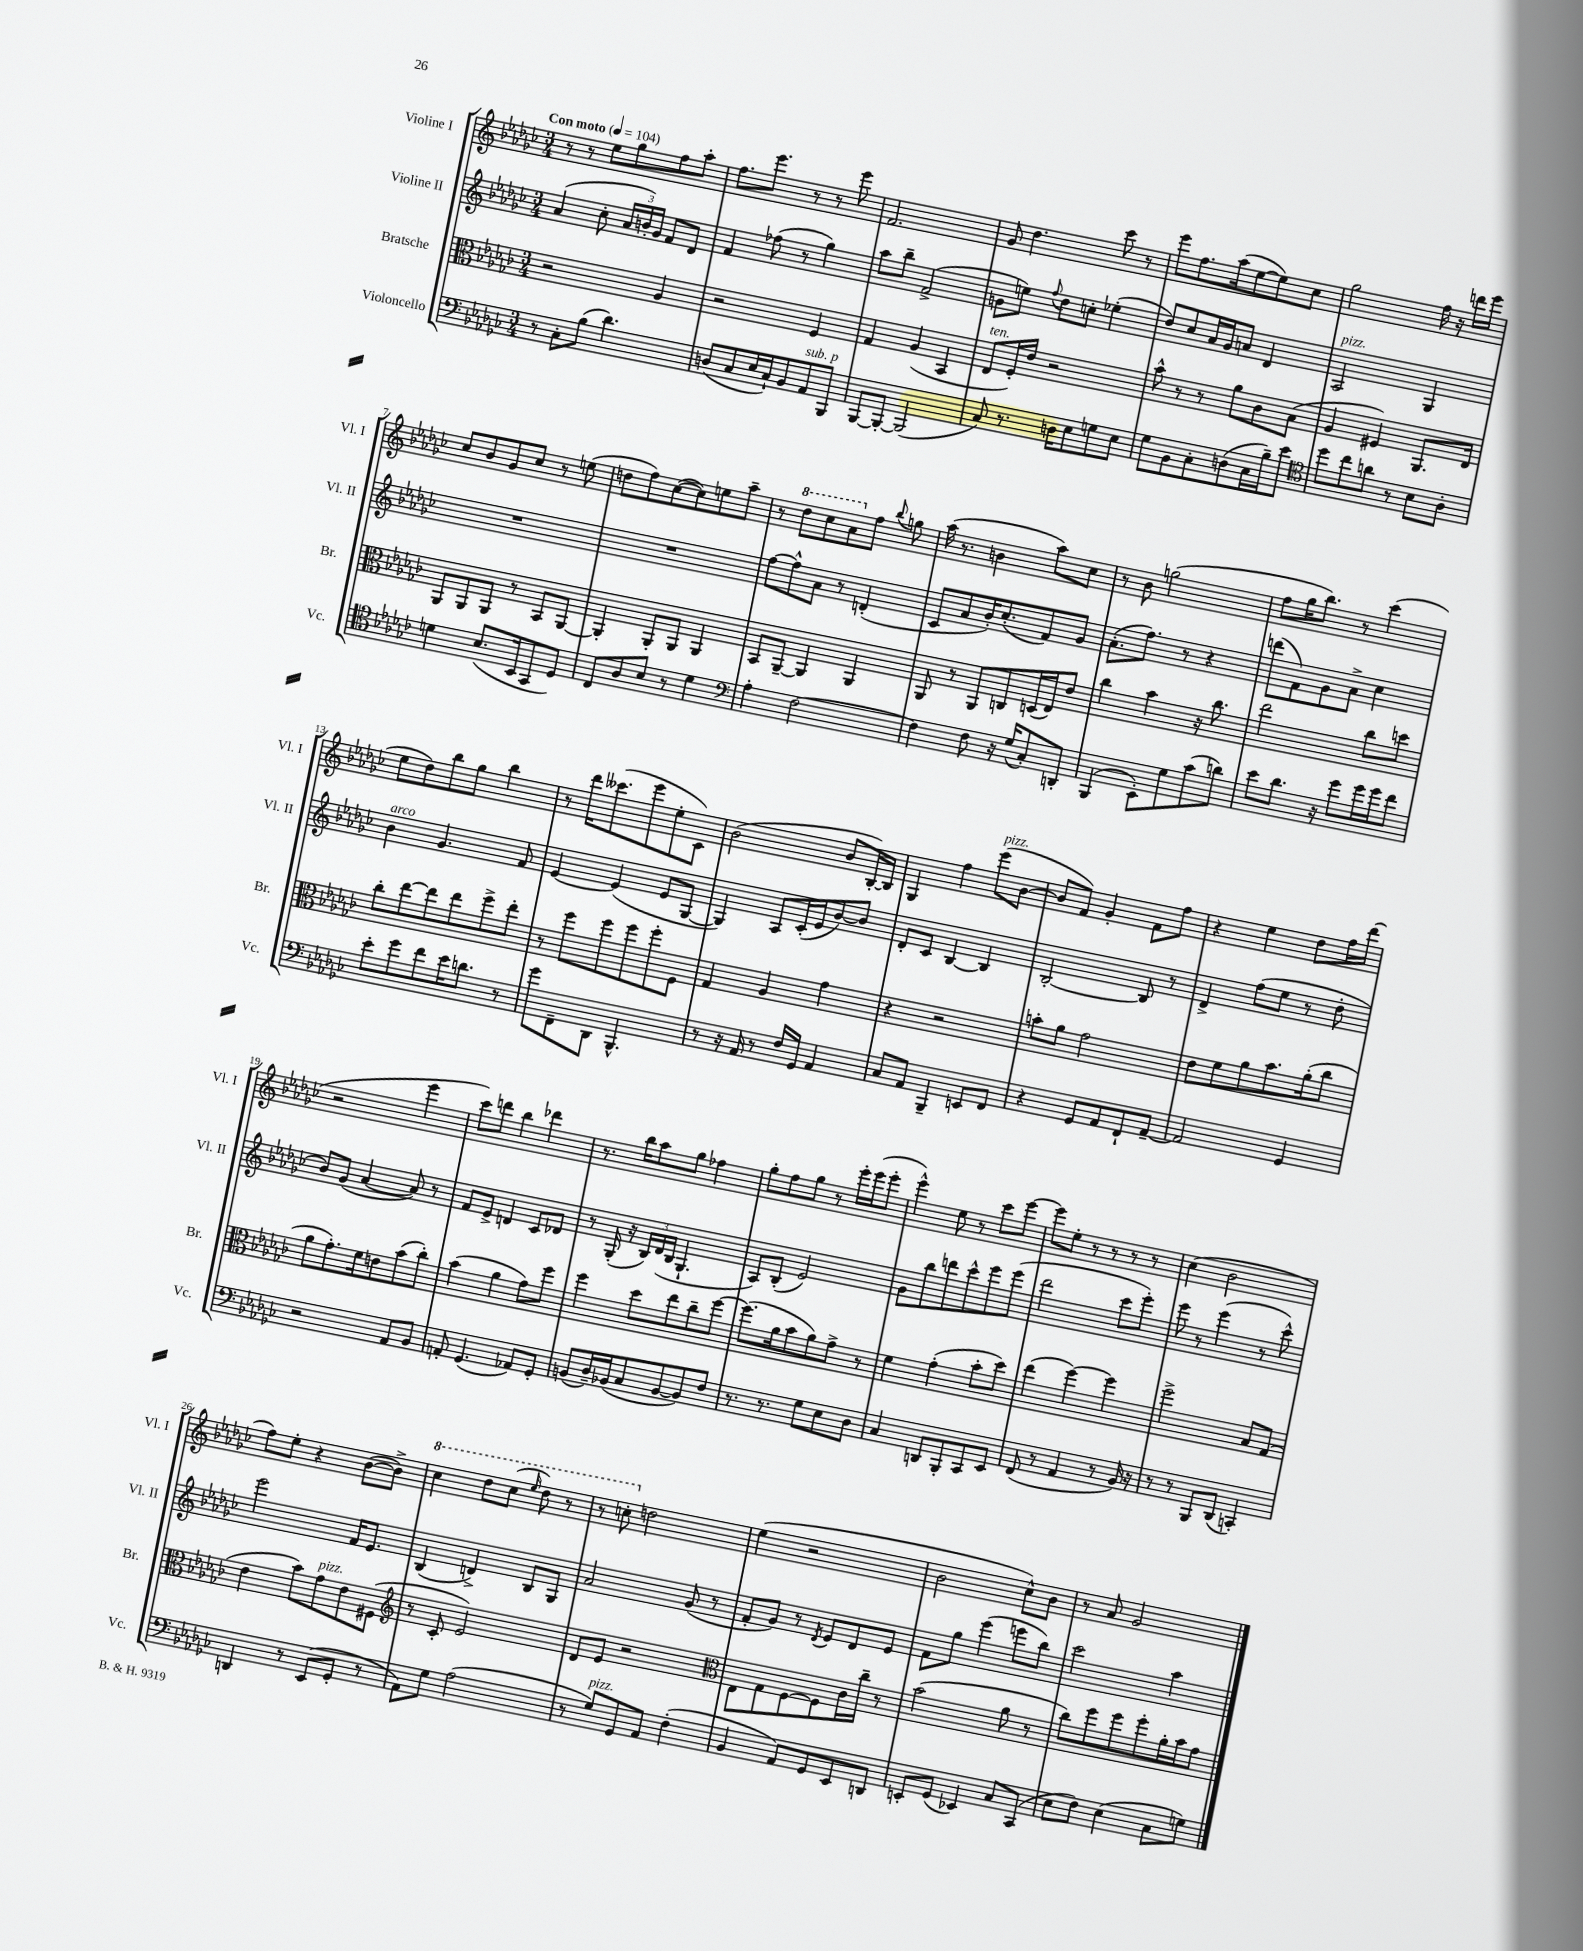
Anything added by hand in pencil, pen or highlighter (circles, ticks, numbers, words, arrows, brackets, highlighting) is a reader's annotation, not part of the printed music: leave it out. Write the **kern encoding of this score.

**kern	**kern	**kern	**kern
*staff4	*staff3	*staff2	*staff1
*clefF4	*clefC3	*clefG2	*clefG2
*k[b-e-a-d-g-c-]	*k[b-e-a-d-g-c-]	*k[b-e-a-d-g-c-]	*k[b-e-a-d-g-c-]
*M3/4	*M3/4	*M3/4	*M3/4
*MM104	*MM104	*MM104	*MM104
8r	2r	(4a-	8r
8C-'	.	.	8r
(8B-	.	8cc-'	8ee-
4.d-)	.	24a-	8gg-
.	.	24b')	.
.	.	24g-	.
.	4A-	8f	8ff
.	.	8d-	8aa-'
=	=	=	=
(8D	2r	4f	8.ff
8C-	.	.	.
.	.	.	8.eee-
16E-	.	(8ff-	.
16C-`)	.	.	.
8BB-	.	8r	8r
8AA-	4F	4gg-)	8r
8BBB-	.	.	8eee-
=	=	=	=
[8BBB-	4G-	8aa-	2.f
8BBB-'_	.	8bb-~	.
(2BBB-]	(4A-	(2f^	.
.	4BB-	.	.
=	=	=	=
8C-)	8E-	8g	8g-
8.r	16F')	8ee)	4.dd-
.	16e-	.	.
.	.	8qqff	.
.	2r	8dd-	.
16D	.	.	.
8E-	.	8cc'	.
8G	.	(4ee-'	8ccc-
8E-	.	.	8r
=	=	=	=
8G-	8b-^^	8dd-)	8eee-
8BB-	8r	8cc-	8.ff
8C-'	8r	16a-	.
.	.	16g-	(16aa-
(8D	8a-	8a	[8ee-
16C-	8c-	4d-	8ee-])
16B-~)	.	.	.
8e-	(8B-	.	8cc-
=	=	=	=
*clefC4	*	*	*
8dd-	4A-	2A-	2gg-
8cc-	.	.	.
8a	4F#)	.	.
8r	.	.	.
8B-	8.AA-	4G-	16ff
.	.	.	16r
8A-'	.	.	16ddd
.	16E-	.	16eee-
=	=	=	=
4d	8AA-	2.r	8cc-
.	8AA-	.	8b-
(8.B-	8AA-	.	8g-
.	8r	.	8cc-
16BB-	.	.	.
8GG-	8BB-	.	8r
8D-)	[8AA-	.	(8ee
=	=	=	=
8C-	4AA-']	2.r	8dd
8A-	.	.	8ff)
8B-	8AA-'	.	([8cc-
8r	8AA-	.	8cc-])
4d-	4AA-	.	8ee
.	.	.	8aa-~
=	=	=	=
*clefF4	*	*	*
4A-'	8BB-	[8ff	8r
.	[8AA-~	8ff^^]	8ddd-
[2F	4AA-]	8a-	8ccc-
.	.	8r	8aa-
.	4AA-	(4d'	8ff
.	.	.	8qqbb-
.	.	.	8gg
=	=	=	=
4F]	8AA-	8c-	(16aa-
.	.	.	8.r
.	8r	8a-	.
8F	8AA-	16b-')	4b
.	.	(8.cc-'	.
16r	8C	.	.
(16G-	.	.	.
8C-')	(16D	8f)	8aa-)
.	16E-)	.	.
8DD'	8e-	8g-	8cc-
=	=	=	=
(4BBB-	4cc-	(8.a-'	8r
.	.	.	8b-
.	.	8.ff)	.
8EE-')	4b-	.	(2gg
8G-	.	8r	.
(8c-	16r	4r	.
.	8.cc-	.	.
8d)	.	.	.
=	=	=	=
8e-	2ee-	(8ddd	8ff
8.d-	.	8f)	16gg-
.	.	.	8.bb-)
.	.	8g-	.
16r	.	.	.
8g-	.	8a-^	8r
16g-	8cc-	4cc-	(4ccc-
16g-	.	.	.
8f	8dd	.	.
=	=	=	=
8e-'	8cc-'	4b-	8ee-
8g-	[8ee-	.	8dd-)
8f	8ee-]	4.g-	8bb-
16e-	8ee-	.	8gg-
8.d	.	.	.
.	8ff^	.	4bb-
8r	8ee-'	8f	.
=	=	=	=
8g-	8r	[4e-	8r
8FF~	8ff	.	16ddd-
.	.	.	(8.ccc--
8DD-	8ff	(4e-]	.
4.BBB-^^	8ff	.	8eee-
.	8ff'	8e-	8ee-'
.	8F	[8G-	8c-)
=	=	=	=
8r	4G-	4G-])	(2b-
16r	.	.	.
16AA-	.	.	.
8r	4A-	8A-	.
16F	.	(16c-'	.
16GG-	.	16e-	.
4AA-	4g-	[8b-)	8b-
.	.	8b-]	[16B-')
.	.	.	16B-]
=	=	=	=
8C-	4r	8d-'	4G-
8AA-	.	8c-	.
4BBB-~	2r	[4B-	4ff
8EE	.	4B-]	(8eee-
8FF	.	.	[8b-
=	=	=	=
4r	8b'	[2B-'	8b-]
.	8a-	.	8f)
8GG-	2g-	.	4g-'
8AA-	.	.	.
8FF`	.	8B-]	8f
[8AA-~	.	8r	8ff
=	=	=	=
2AA-]	8e-	4d-^	4r
.	8f	.	.
.	8a-	(8ff	4ee-
.	8.b-	8ee-	.
4GG-	.	8r	8dd-
.	(16a-'	.	.
.	8cc-	8dd-'	16ff
.	.	.	(16ddd-
=	=	=	=
2r	8a-	8b-)	2r
.	8.g-')	(8g-	.
.	.	[4a-	.
.	16f	.	.
.	8e	.	.
8AA-	(8b-	8a-])	4eee-
8BB-	8cc-')	8r	.
=	=	=	=
8AA'	(4b-	8f	8ccc-)
(4.GG-	.	8e-^	8ddd
.	4a-	4d	4bb-
8AA-)	8g-)	8c-	4ddd-
8GG-'	8ff	8d-	.
=	=	=	=
(8BB	4ff	8r	8.r
16D-~)	.	(16G-'	.
(16BB-	.	16r	16bb-
8C-	8dd-	24B-)	8aa-
.	.	(24d-	.
.	.	24B-	.
[8BB-	8ee-	4.G-`	8gg-
8BB-])	8cc-~	.	4ff-
8F	[8ff	.	.
=	=	=	=
8.r	(8.ff]	8A-)	8gg-'
.	.	(8B-'	8ff
8.r	16a-	.	.
.	8b-	2e-)	8gg-
8G-	8a-)	.	8r
8E-	8g-^	.	16eee-'
.	.	.	(16eee-
8D-	8r	.	8eee-'
=	=	=	=
4C-	4f	8g-	4eee-^^)
.	.	8bb-	.
8DD	(4g-'	8ddd	8ee-
8BBB-'	.	8ccc-^^	8r
8CC-	8b-'	8eee-	8ccc-
8EE-	8dd-)	(8eee-	[8eee-
=	=	=	=
(8FF	(4ee-	2ddd-	8eee-]
8r	.	.	8ee-'
4AA-	[4ff)	.	8r
.	.	.	8r
8r	4ff]	8ccc-	8r
16BB-)	.	8eee-')	8r
16r	.	.	.
=	=	=	=
8r	2ff^	8eee-	(4cc-
8r	.	8r	.
8BBB-	.	(4eee-	2b-
(8DD-	.	.	.
4CC')	8B-	8r	.
.	(8G-	8ccc-^^)	.
=	=	=	=
4DD	4e-	2eee-	8ff)
.	.	.	8ee-'
8r	8b-)	.	4r
(8EE-	8g-	.	.
8GG-'	8e-	16f	([8b-
.	.	8.e-	.
8r	(8F#	.	8b-^])
=	=	=	=
*	*clefG2	*	*
8AA-)	8r	(4B-	4ccc-
8G-	8c-'	.	.
(2A-	2e-)	4d^)	8ddd-
.	.	.	(8ccc-
.	.	.	16qqeee-
.	.	8B-	8ddd-)
.	.	8G-	8r
=	=	=	=
8r	8d-	2a-	8r
8G-)	8e-	.	8ccc'
8GG-	2r	.	2dd
8AA-	.	.	.
(4F'	.	(8g-	.
.	.	8r	.
=	=	=	=
*	*clefC3	*	*
4BB-	8E-	8f'	(4ee-
.	8G-	8g-)	.
8AA-)	[8F	8r	2r
.	.	8qd-	.
8GG-	8F]	8e-	.
8EE-	16c-	8d-	.
.	16cc-~	.	.
8DD	8r	8e-	.
=	=	=	=
8EE'	(2b-	8f	2b-
(8GG-	.	8gg-	.
4EE-)	.	(4eee-	.
8C-	8a-	8eee	8cc-^^)
(8CC-	8r	8bb-)	8b-
=	=	=	=
8E-	8cc-)	2ccc-	8r
8F)	8ff	.	8a-
(4E-	8ff	.	2g-
.	8ff'	.	.
8C-	16a-'	4aa-	.
.	16b-	.	.
8G)	8g-	.	.
==	==	==	==
*-	*-	*-	*-
